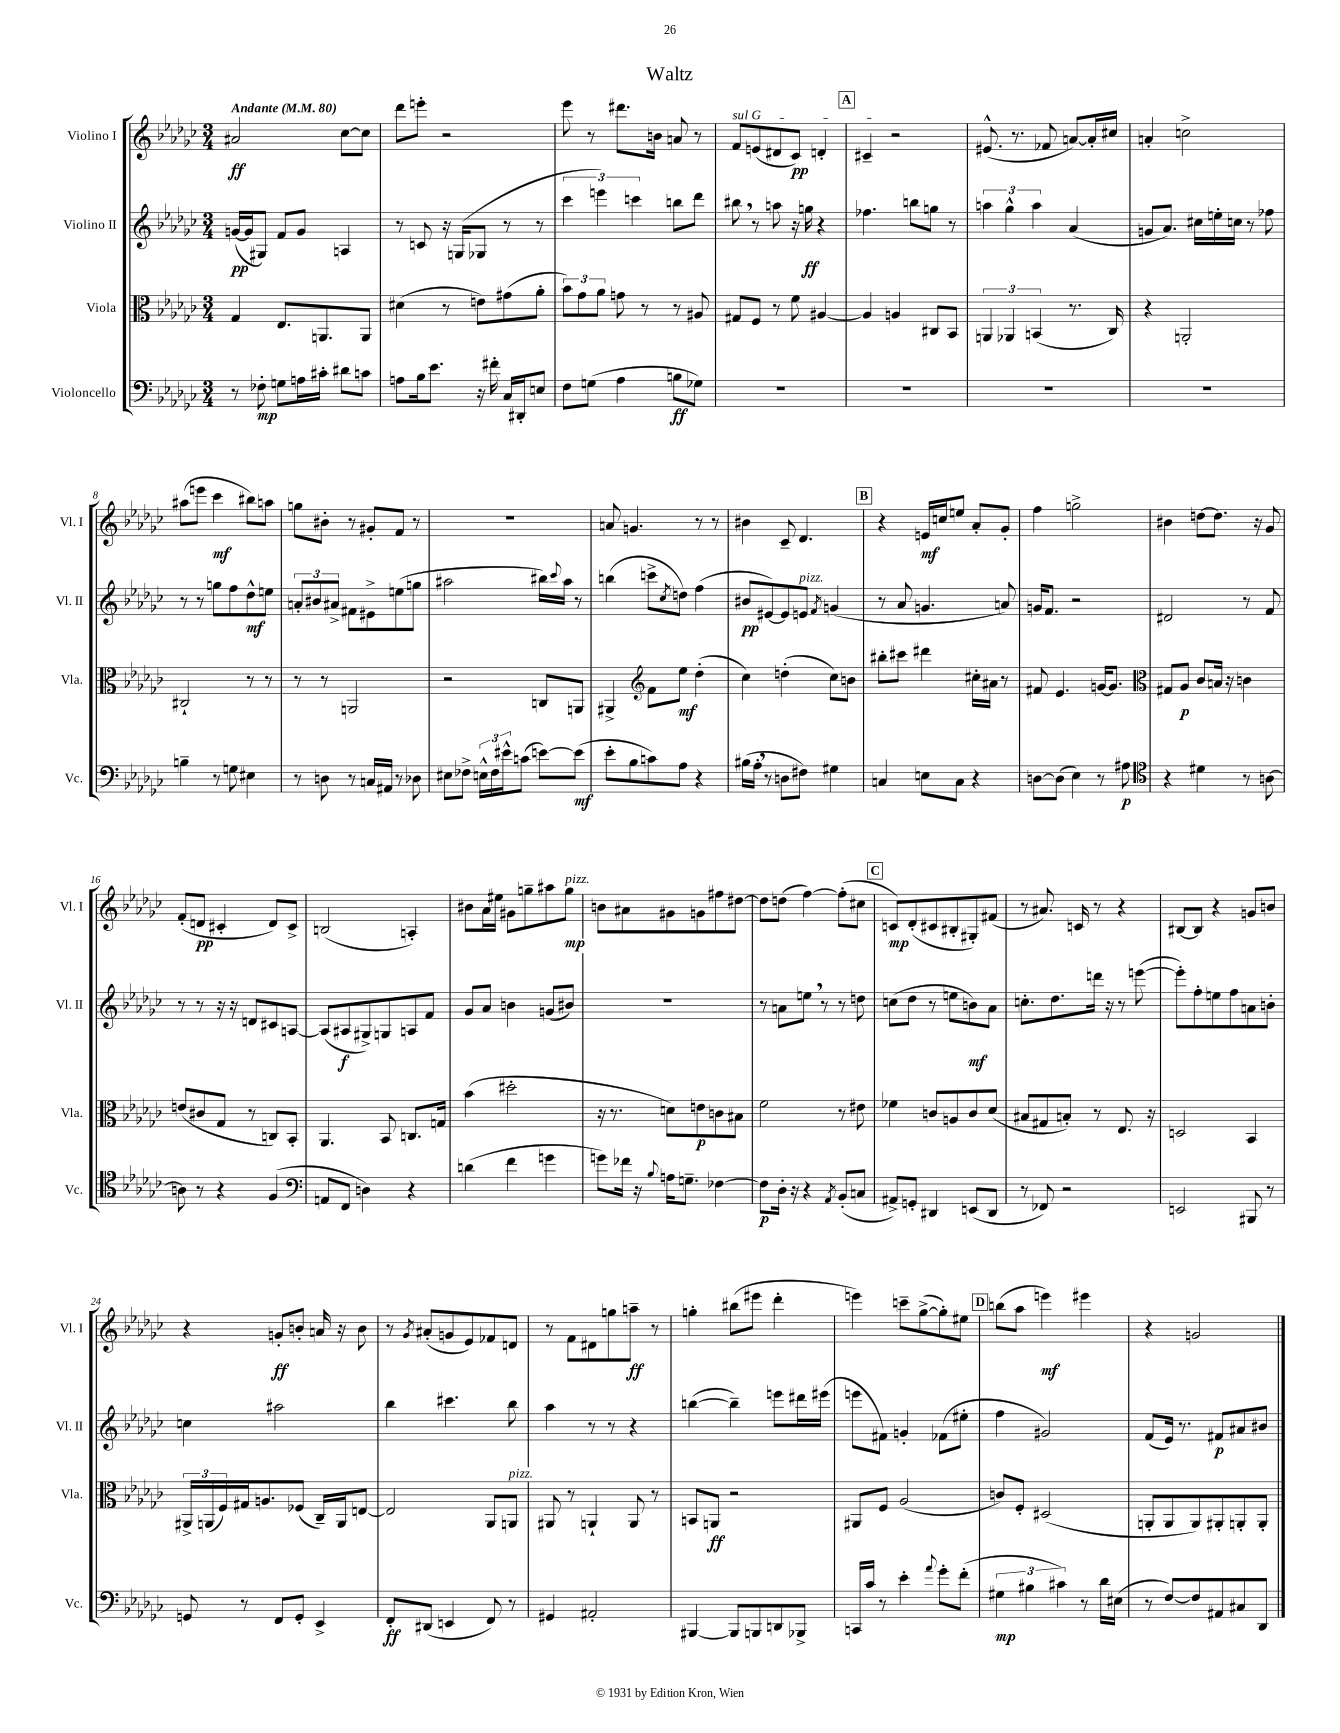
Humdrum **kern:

**kern	**kern	**kern	**kern
*staff4	*staff3	*staff2	*staff1
*clefF4	*clefC3	*clefG2	*clefG2
*k[b-e-a-d-g-c-]	*k[b-e-a-d-g-c-]	*k[b-e-a-d-g-c-]	*k[b-e-a-d-g-c-]
*M3/4	*M3/4	*M3/4	*M3/4
*MM80	*MM80	*MM80	*MM80
8r	4G-/	([16g/LL	2a#/
.	.	16g/]J	.
8F-'\	.	8G#/J)	.
8G\L	8.E-/L	8f/L	.
16A\L	.	8g/J	.
16c#'\JJ	8.AA/	.	.
8d#\L	.	4A/	[8cc-\L
8c\J	8AA/J	.	8cc-\]J
=	=	=	=
8A\L	(4d#\	8r	8ddd-\L
16B-\k	.	8c/	8eee'\J
8.e-\J	.	.	.
.	8r	16r	2r
.	.	(16G/LK	.
16r	8e\L)	8G-/J	.
16f#'\	.	.	.
16C-/LL	(8g#\	8r	.
16DD#'/J	.	.	.
8E/J	8a-'\J	8r	.
=	=	=	=
8F\L	12b-\L)	6ccc-\	8eee-\
.	12g-\	.	.
(8G\J	.	.	8r
.	12a-\J	6eee\)	.
4A-\	8g\	.	8.ddd#\L
.	.	6ccc\	.
.	8r	.	.
.	.	.	16b\Jk
8B\L	8r	8bb\L	8a/
8G-\J)	8A#/	8ddd-\J	8r
=	=	=	=
2.r	8G#/L	8bb#\	8f/L
.	8F/J	8r	(8e/
.	8r	8aa\	8d#/
.	8f\	16r	8c-/J)
.	.	16gg\	.
.	[4A#/	4r	4d'/
=	=	=	=
2.r	4A#/]	4.ff-\	4c#~/
.	4A/	.	2r
.	.	8bb\L	.
.	8C#/L	8gg\J	.
.	8BB-/J	8r	.
=	=	=	=
2.r	6AA/	6aa\	(8.e#^^/
.	6AA-/	6gg-^^\	.
.	.	.	8.r
.	(6BB/	6aa\	.
.	.	.	8f-/
.	8.r	(4a-/	[8a/L)
.	.	.	16a'/]L
.	16C-/)	.	16cc#/JJ
=	=	=	=
2.r	4r	8g/L	4a'/
.	.	8.a-/J)	.
.	2AA'/	.	2cc^\
.	.	16cc#\LL	.
.	.	16ee'\	.
.	.	16cc\JJ	.
.	.	8r	.
.	.	8ff-\	.
=	=	=	=
4B~\	2C#`/	8r	(8aa#\L
.	.	8r	8eee\J
8r	.	8gg\L	4ccc-\
8G\	.	8ff\	.
4E#\	8r	8dd-^^\	8bb#\L)
.	8r	8ee\J	8aa\J
=	=	=	=
8r	8r	12a'/L	8gg\L
.	.	12b#/	.
8D\	8r	.	8b#'\J
.	.	12a#^/J	.
8r	2AA/	8f#\L	8r
16C/LL	.	8e#^\	8g#'/L
16AA#/JJ	.	.	.
8r	.	(8ee\	8f/J
8D-\	.	8gg\J	8r
=	=	=	=
8E#\L	2r	2aa#\	2.r
8F-^\J	.	.	.
24E^^\LL	.	.	.
24F-\	.	.	.
24e#^^\J	.	.	.
(8c\J	.	.	.
[8e\L)	8C/L	16bb#\LL)	.
.	.	8qqccc-/	.
.	.	16aa#\JJ	.
(8e\]J	8AA/J	8r	.
=	=	=	=
8e-'\L	4AA#^/	(4bb\	8a/
8B-\	.	.	4.g/
*	*clefG2	*	*
8c\)	8f\L	8ccc^\L	.
.	.	8qcc-/	.
8A-\J	8ee-\J	8dd\J)	.
4r	(4dd-'\	(4ff\	8r
.	.	.	8r
=	=	=	=
(16B#\LL	4cc-\)	8b#/L	4b#\
16A-'\JJ	.	.	.
8r	.	[8e#/)	.
8D\L	(4dd'\	8e#/]	8c-~/
8F#\J)	.	8e/J	4.d-/
.	.	8qf/	.
4G#\	8cc-\L)	(4g/	.
.	8b\J	.	.
=	=	=	=
4C/	8bb#'\L	8r	4r
.	8ccc#\J	8a-/	.
8E\L	4ddd#\	4.g/	16e/LL
.	.	.	16cc/J
8C\J	.	.	8ee/J
4r	16cc#'\LL	.	8a-'/L
.	16a#\JJ	.	.
.	8r	8a/)	8g-'/J
=	=	=	=
[8D\L	8f#/	16g/LK	4ff\
.	.	8.f/J	.
(8D\]J	4.e-/	.	.
4E-\)	.	2r	2gg^\
8r	[16g/LK	.	.
.	8.g/]J	.	.
8A#\	.	.	.
=	=	=	=
*clefC4	*clefC3	*	*
4r	8G#/L	2d#/	4b#\
.	8A-/J	.	.
4d#\	8c-/L	.	[8dd\L
.	16B/Jk	.	8.dd\]J
.	16r	.	.
8r	4c\	8r	.
.	.	.	16r
[8A\	.	8f/	8g-/
=	=	=	=
8A\]	(8e/L	8r	(8f'/L
8r	8c#/	8r	8d/J
4r	8G-/J	16r	4c#'/
.	.	16r	.
.	8r	8d/L	.
(4F/	8C/L)	8c#/	8d/L)
.	8BB-'/J	[8A/J	8c#^/J
=	=	=	=
*clefF4	*	*	*
8AA/L	4.AA-/	(8A/]L	(2B/
8FF/J	.	8A#/	.
4D\)	.	8G#^/)	.
.	8BB-/	8G/	.
4r	8.C/L	8A/	4A'/)
.	.	8f/J	.
.	16G/Jk	.	.
=	=	=	=
(4d\	(4b-\	8g-/L	8b#\L
.	.	8a-/J	16a-\L
.	.	.	16ee#\JJ
4f\	2dd#'\	4b\	8g#\L
.	.	.	8gg~\
4g\	.	(8g/L	8aa#\
.	.	8b#/J)	8gg\J
=	=	=	=
8g\L)	16r	2.r	8b\L
.	8.r	.	.
16f-\Jk	.	.	8a#\
16r	.	.	.
8qqB-/	.	.	.
16A\LK	8d\L)	.	8g#\
8.G~\J	.	.	.
.	8e\	.	8g\
[4F-\	8c\	.	8ff#\
.	8B#\J	.	[8dd#\J
=	=	=	=
8F-\]L	2f\	8r	8dd#\]L
16D-'\Jk	.	8a\L	(8dd\J
16r	.	.	.
4r	.	8ee\J	[4ff\)
.	.	8r	.
8qAA-/	.	.	.
(8BB-'/L	8r	8r	(8ff'\]L
8C/J	8e#\	8dd\	8cc#\J
=	=	=	=
8AA#^/L)	4f-\	(8cc\L	8c/L)
8GG'/J	.	8dd-\J	(8d-'/
4DD#/	8c/L	8r	8c#/
.	8A/	8ee\L	8B#'/
(8EE/L	8c/	8b\)	8G#'/)
8DD#/J	(8d-/J	8a-\J	(8f#/J
=	=	=	=
8r	8B#/L	8.cc'\L	8r
8FF-/)	8G#/	.	8.a#/)
.	.	8.dd-\	.
2r	8B'/J)	.	.
.	.	.	16c/
.	8r	16ddd\Jk	8r
.	.	16r	.
.	8.E-/	8r	4r
.	.	([8eee\	.
.	16r	.	.
=	=	=	=
2EE/	2D/	8eee'\]L)	[8B#/L
.	.	8ff'\	8B#/]J
.	.	8ee\	4r
.	.	8ff\	.
8BBB#/	4BB-/	8a\	8g/L
8r	.	8b'\J	8b/J
=	=	=	=
8GG/	24AA#^/LL	4cc\	4r
.	(24AA/	.	.
.	24F/)	.	.
8r	16G#/J	.	.
.	8.A/	.	.
8FF/L	.	2aa#\	8g'/L
8GG'/J	(8F-/J	.	8b'/J
4EE-^/	16C-~/LL)	.	16a/
.	16AA/J	.	16r
.	[8E/J	.	8b\
=	=	=	=
8FF'/L	2E/]	4bb-\	8r
.	.	.	8qg-/
(8DD#/J	.	.	(8a#'/L
4EE/	.	4.ccc#\	8g/
.	.	.	8e-/)
8FF/)	8AA-/L	.	8f-/
8r	8AA/J	8bb-\	8d/J
=	=	=	=
4GG#/	8AA#/	4aa-\	8r
.	8r	.	8f\L
2AA#'/	4AA`/	8r	8d#\
.	.	8r	8gg\
.	8AA/	4r	8aa~\J
.	8r	.	8r
=	=	=	=
[4BBB#/	8BB/L	([4bb\	4gg'\
.	8AA/J	.	.
8BBB#/]L	2r	4bb~\])	(8bb#\L
8BBB/	.	.	8eee#\J
8DD/	.	8eee\L	4ddd-'\
8BBB-^/J	.	16ddd#\L	.
.	.	(16eee#\JJ	.
=	=	=	=
16CC/LL	8AA#/L	8eee\L	4eee\)
16c-/JJ	.	.	.
8r	8F/J	8f#\J)	.
4e-'\	(2A-/	4g'/	8ccc~\L
.	.	.	([8gg-^\
8qqa-/	.	.	.
8g-'\L	.	(8f-\L	8gg-'\])
(8f'\J	.	8ee#'\J	8ee#\J
=	=	=	=
6G#\	8c/L)	4ff\	(8bb\L
.	8F'/J	.	8aa-\J
6B#\	.	.	.
.	(2D#/	2g#/)	4eee\)
6c#\)	.	.	.
8r	.	.	4eee#\
16d-\LL	.	.	.
(16E#\JJ	.	.	.
=	=	=	=
8r	8AA'/L	(8f/L	4r
[8F/L)	8AA/	16e-/Jk)	.
.	.	8.r	.
8F/]	8AA/)	.	2g/
8AA#/	8AA#'/	8f#/L	.
8C#/	8AA'/	8a#/	.
8DD-/J	8AA'/J	8b#/J	.
==	==	==	==
*-	*-	*-	*-
